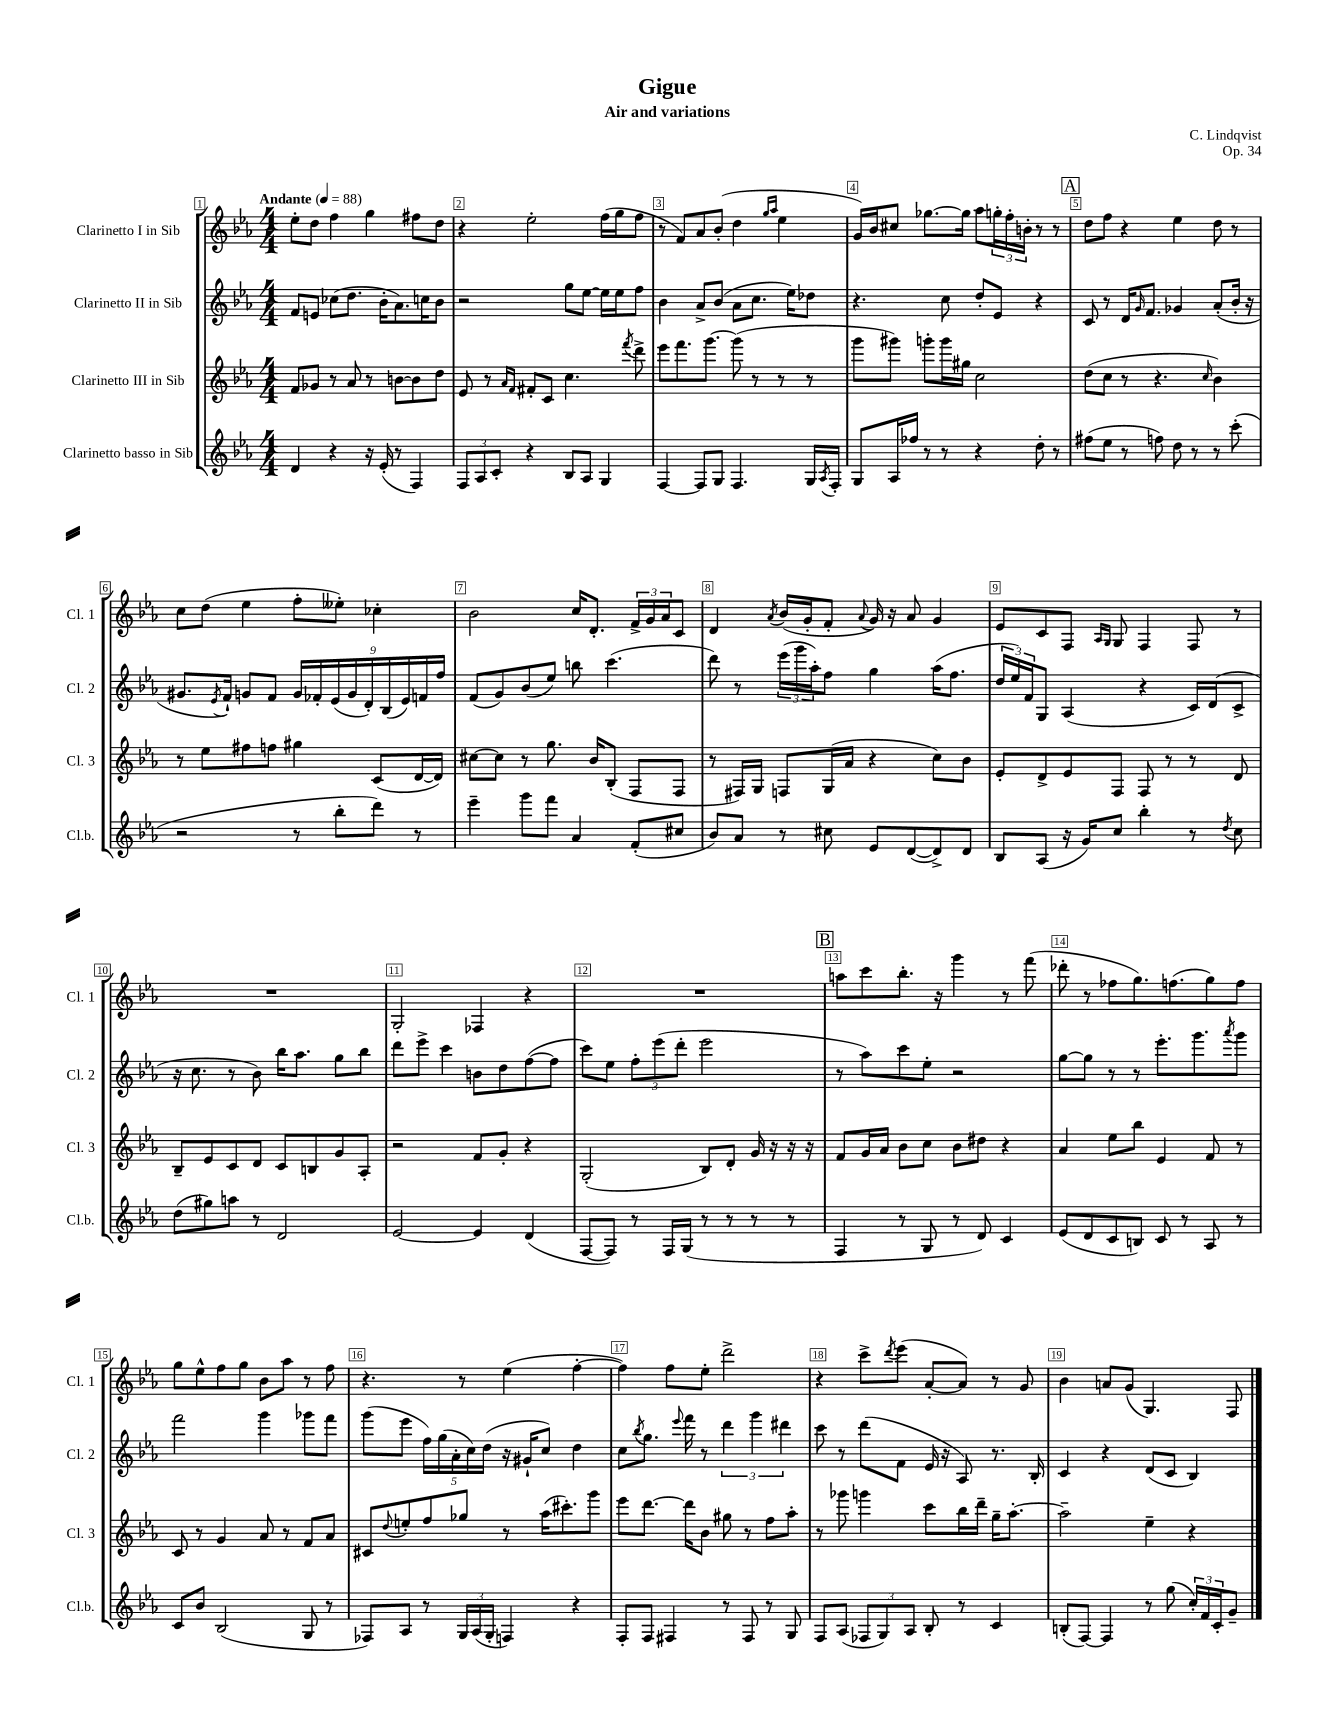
\header { title = "Gigue" composer = "C. Lindqvist" subtitle = "Air and variations" opus = "Op. 34" }
<<
\new StaffGroup <<
\new Staff = "s0" \with { instrumentName = "Clarinetto I in Sib" shortInstrumentName = "Cl. 1" } {
    \clef treble \key ees \major \numericTimeSignature \time 4/4 \tempo "Andante" 4 = 88
    ees''8-. d''8 f''4 g''4 fis''8 d''8 |
    r4 ees''2-. f''16( g''16 f''8 |
    r8 f'8) aes'8 bes'8-.( d''4 \grace { g''16 aes''16 } ees''4 |
    g'16) bes'16 cis''8 ges''8.~ ges''16 aes''8 \tuplet 3/2 { g''16-. f''16-. b'16-. } r8 r8 |
    \mark \markup { \box "A" } d''8 f''8 r4 ees''4 d''8 r8 |
    c''8 d''8( ees''4 f''8-. eeses''8-.) ces''4-. |
    bes'2 c''16 d'8.-. \tuplet 3/2 { f'16-> g'16 aes'16 } c'8 |
    d'4 \acciaccatura { aes'8 } bes'16( g'16-. f'8-. \appoggiatura { aes'8 } g'16) r16 aes'8 g'4 |
    ees'8 c'8 f8 \grace { aes16 g16 } g8 f4 f8 r8 |
    R1 |
    g2-. fes4 r4 |
    R1 |
    \mark \markup { \box "B" } a''8 c'''8 bes''8.-. r16 g'''4 r8 f'''8( |
    des'''8-. r8 fes''8 g''8.) f''8.( g''8) f''8 |
    g''8 ees''8-^ f''8 g''8 bes'8 aes''8 r8 f''8 |
    r4. r8 ees''4( f''4~-. |
    f''4) f''8 ees''8-. d'''2-> |
    r4 c'''8-> \acciaccatura { d'''8 } ees'''8( aes'8~-. aes'8) r8 g'8 |
    bes'4 a'8 g'8( g4.) f8 \bar "|." |
}
\new Staff = "s1" \with { instrumentName = "Clarinetto II in Sib" shortInstrumentName = "Cl. 2" } {
    \clef treble \key ees \major \numericTimeSignature \time 4/4
    f'8 e'8 ces''8( d''8. bes'16-. aes'8.) c''16 bes'8 |
    r2 g''8 ees''8~ ees''16 ees''16 f''8 |
    bes'4 aes'8-> bes'8( aes'8 c''8. ees''16) des''8 |
    r4. c''8 d''8-. ees'8 r4 |
    \mark \markup { \box "A" } c'8 r8 d'16 \grace { g'16 } f'8. ges'4 aes'8-.( bes'16-. r16 |
    gis'8. \acciaccatura { ees'8 } f'16-!) g'8 f'8 \tuplet 9/8 { g'16 fes'16-. ees'16( g'16 d'16-.) bes16( ees'16) f'16 f''16 } |
    f'8( g'8) bes'8( ees''8) b''8 c'''4.( |
    d'''8) r8 \tuplet 3/2 { ees'''16( g'''16 aes''16-.) } f''8 g''4 aes''16( f''8. |
    \tuplet 3/2 { d''16 ees''16) f'16 } g8 aes4( r4 c'16) d'16( c'8-> |
    r16 c''8. r8 bes'8) bes''16 aes''8. g''8 bes''8 |
    d'''8 ees'''8-> c'''4 b'8 d''8 f''8~( f''8 |
    c'''8) ees''8 \tuplet 3/2 { f''8-. ees'''8( d'''8-. } ees'''2 |
    \mark \markup { \box "B" } r8 aes''8) c'''8 ees''8-. r2 |
    g''8~ g''8 r8 r8 ees'''8.-. g'''8. \acciaccatura { aes'''8 } g'''8 |
    f'''2 g'''4 ges'''8 f'''8 |
    g'''8( ees'''8 \tuplet 5/4 { f''16) g''16( aes'16-. c''16) d''16( } r16 gis'16-! c''8) d''4 |
    c''8 \acciaccatura { bes''8 } g''8. \appoggiatura { ees'''8 } f'''16 r8 \tuplet 3/2 { d'''4 g'''4 dis'''4 } |
    c'''8 r8 d'''8( f'8 ees'16 r16 aes8) r8. bes16-. |
    c'4 r4 d'8( c'8 bes4) \bar "|." |
}
\new Staff = "s2" \with { instrumentName = "Clarinetto III in Sib" shortInstrumentName = "Cl. 3" } {
    \clef treble \key ees \major \numericTimeSignature \time 4/4
    f'8 ges'8 r8 aes'8 r8 b'8~ b'8 d''8 |
    ees'8 r8 \grace { aes'16 f'16 } fis'8-. c'8 c''4. \acciaccatura { f'''8 } d'''8-> |
    ees'''8 f'''8. g'''8.~ g'''8( r8 r8 r8 |
    g'''8 gis'''8) g'''8-. g'''16 gis''16 c''2 |
    \mark \markup { \box "A" } d''8( c''8 r8 r4. \grace { c''16 } bes'4) |
    r8 ees''8 fis''8 f''8 gis''4 c'8( d'16~ d'16) |
    cis''8~ cis''8 r8 g''8. bes'16 bes8-.( f8 f8 |
    r8 fis16) g16 f8 g16( aes'16 r4 c''8) bes'8 |
    ees'8-. d'8-> ees'8 f8 f8 r8 r8 d'8 |
    bes8-- ees'8 c'8 d'8 c'8 b8 g'8 aes8-. |
    r2 f'8 g'8-. r4 |
    g2-.( bes8) d'8-. g'16 r16 r16 r16 |
    \mark \markup { \box "B" } f'8 g'16 aes'16 bes'8 c''8 bes'8 dis''8 r4 |
    aes'4 ees''8 bes''8 ees'4 f'8 r8 |
    c'8 r8 g'4 aes'8 r8 f'8 aes'8 |
    cis'8 \appoggiatura { d''8 } e''8-. f''8 ges''8 r8 aes''16( cis'''8.-.) g'''8 |
    ees'''8 d'''8.~ d'''16 bes'8 gis''8 r8 f''8 aes''8-. |
    r8 ges'''8 g'''4 c'''8 bes''16 d'''16-- g''16-- aes''8.~-. |
    aes''2-- ees''4-- r4 \bar "|." |
}
\new Staff = "s3" \with { instrumentName = "Clarinetto basso in Sib" shortInstrumentName = "Cl.b." } {
    \clef treble \key ees \major \numericTimeSignature \time 4/4
    d'4 r4 r16 ees'16-.( r8 f4) |
    \tuplet 3/2 { f8 aes8 c'8-. } r4 bes8 aes8 g4 |
    f4~ f8 g8 f4. g16 \acciaccatura { aes8 } f16-. |
    g8 aes16 fes''16 r8 r8 r4 d''8-. r8 |
    \mark \markup { \box "A" } fis''8( ees''8 r8 f''8) d''8 r8 r8 c'''8-.( |
    r2 r8 bes''8-. d'''8) r8 |
    ees'''4-- g'''8 f'''8 aes'4 f'8-.( cis''8 |
    bes'8) aes'8 r8 cis''8 ees'8 d'8~( d'8->) d'8 |
    bes8 aes8( r16 g'16) c''8 bes''4-. r8 \acciaccatura { d''8 } c''8 |
    d''8( gis''8) a''8 r8 d'2 |
    ees'2~ ees'4 d'4( |
    f8~ f8) r8 f16 g16( r8 r8 r8 r8 |
    \mark \markup { \box "B" } f4 r8 g8 r8 d'8) c'4 |
    ees'8( d'8 c'8 b8) c'8 r8 aes8 r8 |
    c'8 bes'8 bes2( g8 r8 |
    fes8) aes8 r8 \tuplet 3/2 { g16 aes16( g16-. } f4) r4 |
    f8-. f8 fis4 r8 fis8 r8 g8 |
    f8 aes8( \tuplet 3/2 { fes8 g8) aes8 } bes8-. r8 c'4 |
    b8-.( f8~) f4 r8 g''8( \tuplet 3/2 { c''16-.) f'16 c'16-. } g'8-- \bar "|." |
}
>>
>>
\layout { \context { \Score \override BarNumber.break-visibility = ##(#f #t #t) barNumberVisibility = #all-bar-numbers-visible \override BarNumber.stencil = #(make-stencil-boxer 0.1 0.3 ly:text-interface::print) } }
